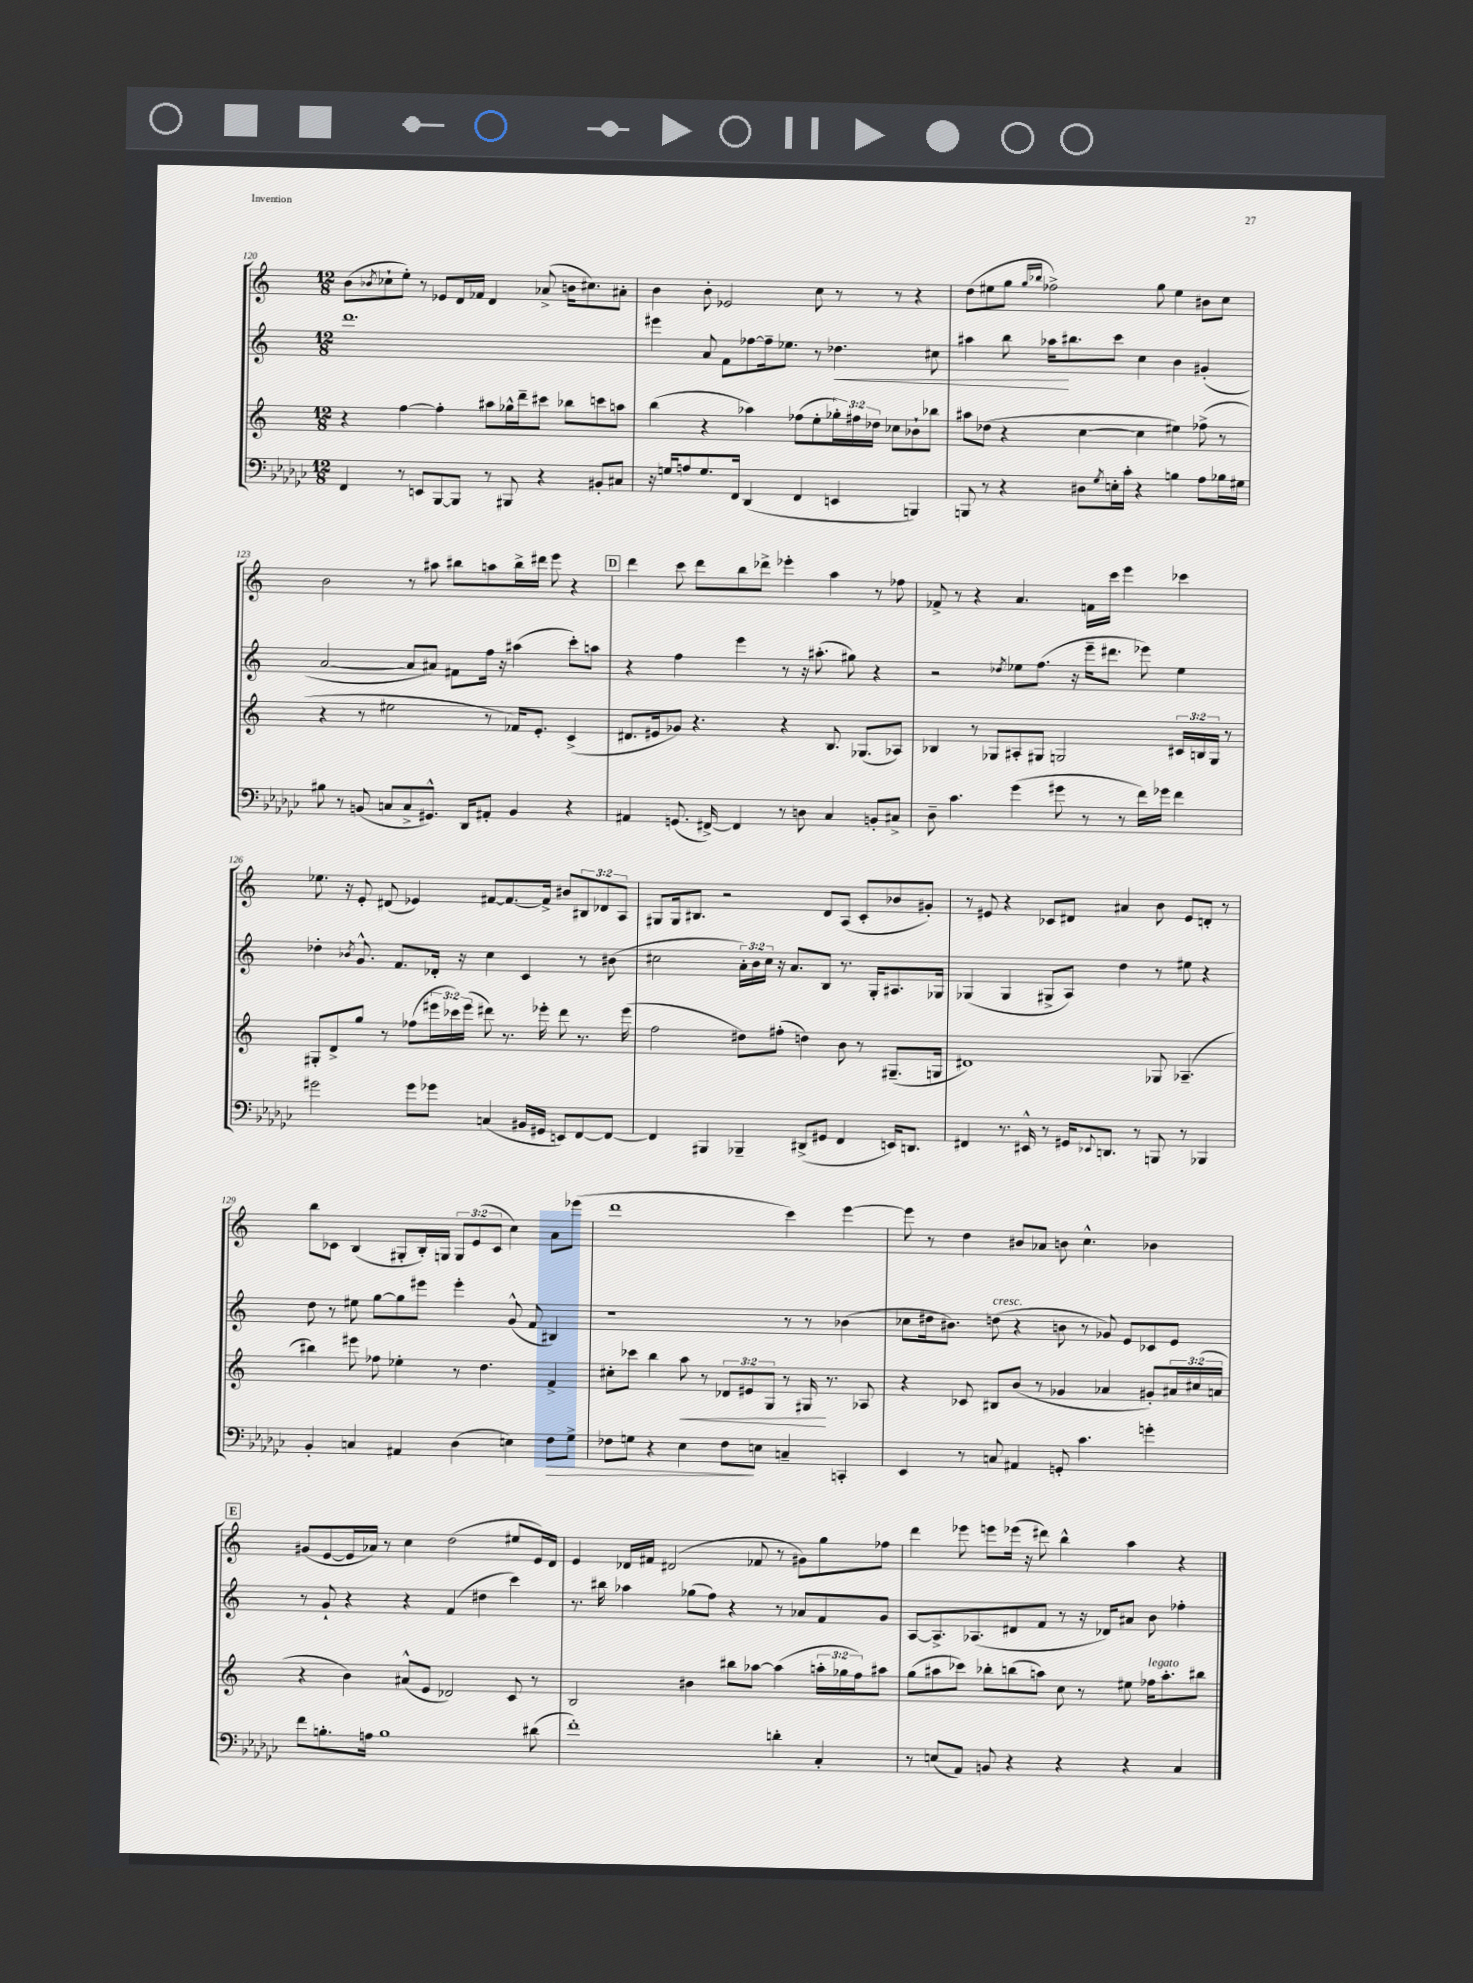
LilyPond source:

<<
\new StaffGroup <<
\new Staff = "s0" {
    \clef treble \key c \major \numericTimeSignature \time 12/8 \override Staff.TupletNumber.text = #tuplet-number::calc-fraction-text
    b'8( \acciaccatura { bes'8 } ces''8-! e''8-.) r8 ees'8 d'16 fes'16 d'4 aes'8->( b'16 cis''8.) ais'8-. |
    b'4 b'8-. ees'2 c''8 r8 r8 r4 |
    d''8( eis''8 g''8 \grace { g''16 bes''16 } fes''2->) g''8 eis''4 bis'8 c''8 |
    b'2 r8 ais''8 bis''8 a''8 bis''16-> dis'''16 e'''8 r4 |
    \mark \markup { \box "D" } d'''4 c'''8 d'''8 b''8 des'''8-> ees'''4-. a''4 r8 fes''8 |
    fes'8-> r8 r4 a'4. f'16 c'''16 e'''4 ces'''4 |
    ees''8. r16 e'8-. dis'8( ees'4) fis'8~ fis'8.~ fis'16-> bis'8 \tuplet 3/2 { bis8 des'8 a8 } |
    gis8 gis16 bis8. r2 d'8 a8( c'8-. bes'8 gis'8-.) |
    r8 eis'8 r4 ces'8 dis'8 ais'4 b'8 eis'8 d'8-. r8 |
    b''8 ces'8 b4( gis8-. b16-.) g16 \tuplet 3/2 { g8 e'8( ces'8 } c''4) a'8 ees'''8( |
    d'''1 c'''4) e'''4~ |
    e'''8 r8 d''4 bis'8 aes'8 b'8 c''4.-^ bes'4 |
    \mark \markup { \box "E" } gis'8( e'8~ e'16 aes'16) r8 c''4 d''2( eis''8 e'16) d'16 |
    e'4 des'16 fis'16 dis'2( fes'8 r8 gis'8) g''8 fes''8 |
    d'''4 ees'''8 e'''8 ees'''16( r16 dis'''8) b''4-^ a''4 r4 \bar "|." |
}
\new Staff = "s1" {
    \clef treble \key c \major \numericTimeSignature \time 12/8 \override Staff.TupletNumber.text = #tuplet-number::calc-fraction-text
    d'''1. |
    eis'''4 a'8 f'8 fes''8~ fes''16-- ees''8. r8 des''4.\< cis''8 |
    ais''4 b''8 aes''16\! bis''8. c'''8 c''4 b'4 gis'4-.( |
    a'2~ a'8 ais'8) fis'8 f''16 r16 ais''4( c'''8-.) a''8 |
    \mark \markup { \box "D" } r4 f''4 e'''4 r8 r16 ais''8.-.( gis''8) r4 |
    r2 \acciaccatura { des''8 } ees''8 f''8.( r16 e'''16-- dis'''8. ees'''8) ees''4 |
    des''4-. \acciaccatura { bes'8 } g'8.-^ f'8. des'16-. r16 c''4 c'4 r8 bis'8( |
    cis''2 \tuplet 3/2 { a'16-.) b'16 cis''16 } r16 a'8. b8 r8. g16-. ais8. ges16 |
    ges4( ges4 gis8-> a8) d''4 r8 eis''8 r4 |
    d''8 r8 eis''8 g''8~ g''8 eis'''8 eis'''4-. g'8-^( f'8 bis4) |
    r1 r8 r8 bes'4( |
    ces''8 dis''16 bis'8.) d''8^\markup { \italic "cresc." }( r4 b'8 r8 ges'8) e'8 ces'8 e'8 |
    \mark \markup { \box "E" } r8 g'8-! r4 r4 f'4( dis''4 c'''4) |
    r8. bis''16 aes''4 ges''8( f''8) r4 r8 aes'8 f'8 g'8 |
    a8~ a8.-> aes8.( dis'8 f'8 r8 r16 des'16) ais'8 b'8 fes''4-. \bar "|." |
}
\new Staff = "s2" {
    \clef treble \key c \major \numericTimeSignature \time 12/8 \override Staff.TupletNumber.text = #tuplet-number::calc-fraction-text
    r4 f''4~ f''4-. ais''8 ges''16-^ d'''16-- cis'''8 bes''8 c'''8 a''8 |
    b''4( r4 aes''4) fes''8( e''8-. \tuplet 3/2 { ges''16-.) fis''16 des''16 } ces''8 bes'8-! bes''8 |
    ais''8 des''8( r4 c''4~ c''4 eis''4) fes''8->( r8 |
    r4 r8 eis''2 r8 fes'16) e'8.-. c'4->( |
    \mark \markup { \box "D" } dis'8. eis'16 ges'8) r4. r4 b8. ges8.( aes8) |
    bes4 r8 ges8 ais8-. gis8 g2 \tuplet 3/2 { cis'16 b16 g16 } r8 |
    gis8-. d'8-> g''8 r8 fes''8( \tuplet 3/2 { eis'''16 ces'''16) eis'''16( } dis'''8) r8. ees'''16-. dis'''8 r8. ees'''16( |
    f''2 dis''8) fis''8-.( d''4) b'8 r8 gis8.--( g16 |
    dis'1) ges8 aes4.--( |
    bis''4) eis'''8 fes''8 ees''4-. r8 d''4. f'4-> |
    cis''8-. ces'''8 b''4 a''8\< r8 \tuplet 3/2 { des'8 eis'8 g8 } r8 gis16\! r8. aes8 |
    r4 ces'8 bis8 b'8( r8 ges'4 aes'4 gis'8-.) \tuplet 3/2 { ais'16 cis''16( a'16 } |
    \mark \markup { \box "E" } r4 b'4) ais'8-^( e'8 des'2) c'8 r8 |
    b2 bis'4 bis''8 aes''8~ aes''4( \tuplet 3/2 { a''16-. ges''16 f''16) } ais''8 |
    g''8( ais''8 ces'''8) bes''8-. b''8( a''8) c''8 r8 eis''8 fes''16^\markup { \italic "legato" } a''8.-. bis''8 \bar "|." |
}
\new Staff = "s3" {
    \clef bass \key ges \major \numericTimeSignature \time 12/8
    f,4 r8 e,8 bes,,8~ bes,,8 r8 bis,,8 r4 bis,8-. cis8 |
    r16 g16 a8 g8. f,16 des,4( f,4 e,4 b,,4) |
    b,,8 r8 r4 dis8 \acciaccatura { ges8 } e16-. ces'16-. r4 b4 aes8 bes16 gis16 |
    bis8 r8 b,8( c8 c8-> gis,8.-^) des,16 ais,8-. b,4 r4 |
    \mark \markup { \box "D" } ais,4 g,8.( fis,16~->) fis,4 r8 d8 ces4 b,8-. cis8-> |
    des8-- ces'4. ges'4( gis'8 r8 r8 f'16) ges'16 f'4 |
    gis'2 gis'8 ges'8 c4( bis,16 gis,16 e,8) f,8~ f,8~ |
    f,4 bis,,4 bes,,4-- dis,8->( gis,8 f,4 e,16) d,8. |
    fis,4 r8. eis,16-^ r8 gis,16 \appoggiatura { ees,8 } d,8. r8 b,,8 r8 bes,,4 |
    bes,4-. c4 ais,4 des4( e4) f8\> ges8-> |
    fes8 g8 r4 ees4 fes8\! e8 c4-- c,4-. |
    ees,4 r8 c8 ais,4 g,8-. ces'4. g'4-. |
    \mark \markup { \box "E" } f'8 b8.-. a16 b1 dis'8( |
    f'1-.) d'4-. ces4-. |
    r8 e8( aes,8) b,8 r4 r4 r4 ces4 \bar "|." |
}
>>
>>
